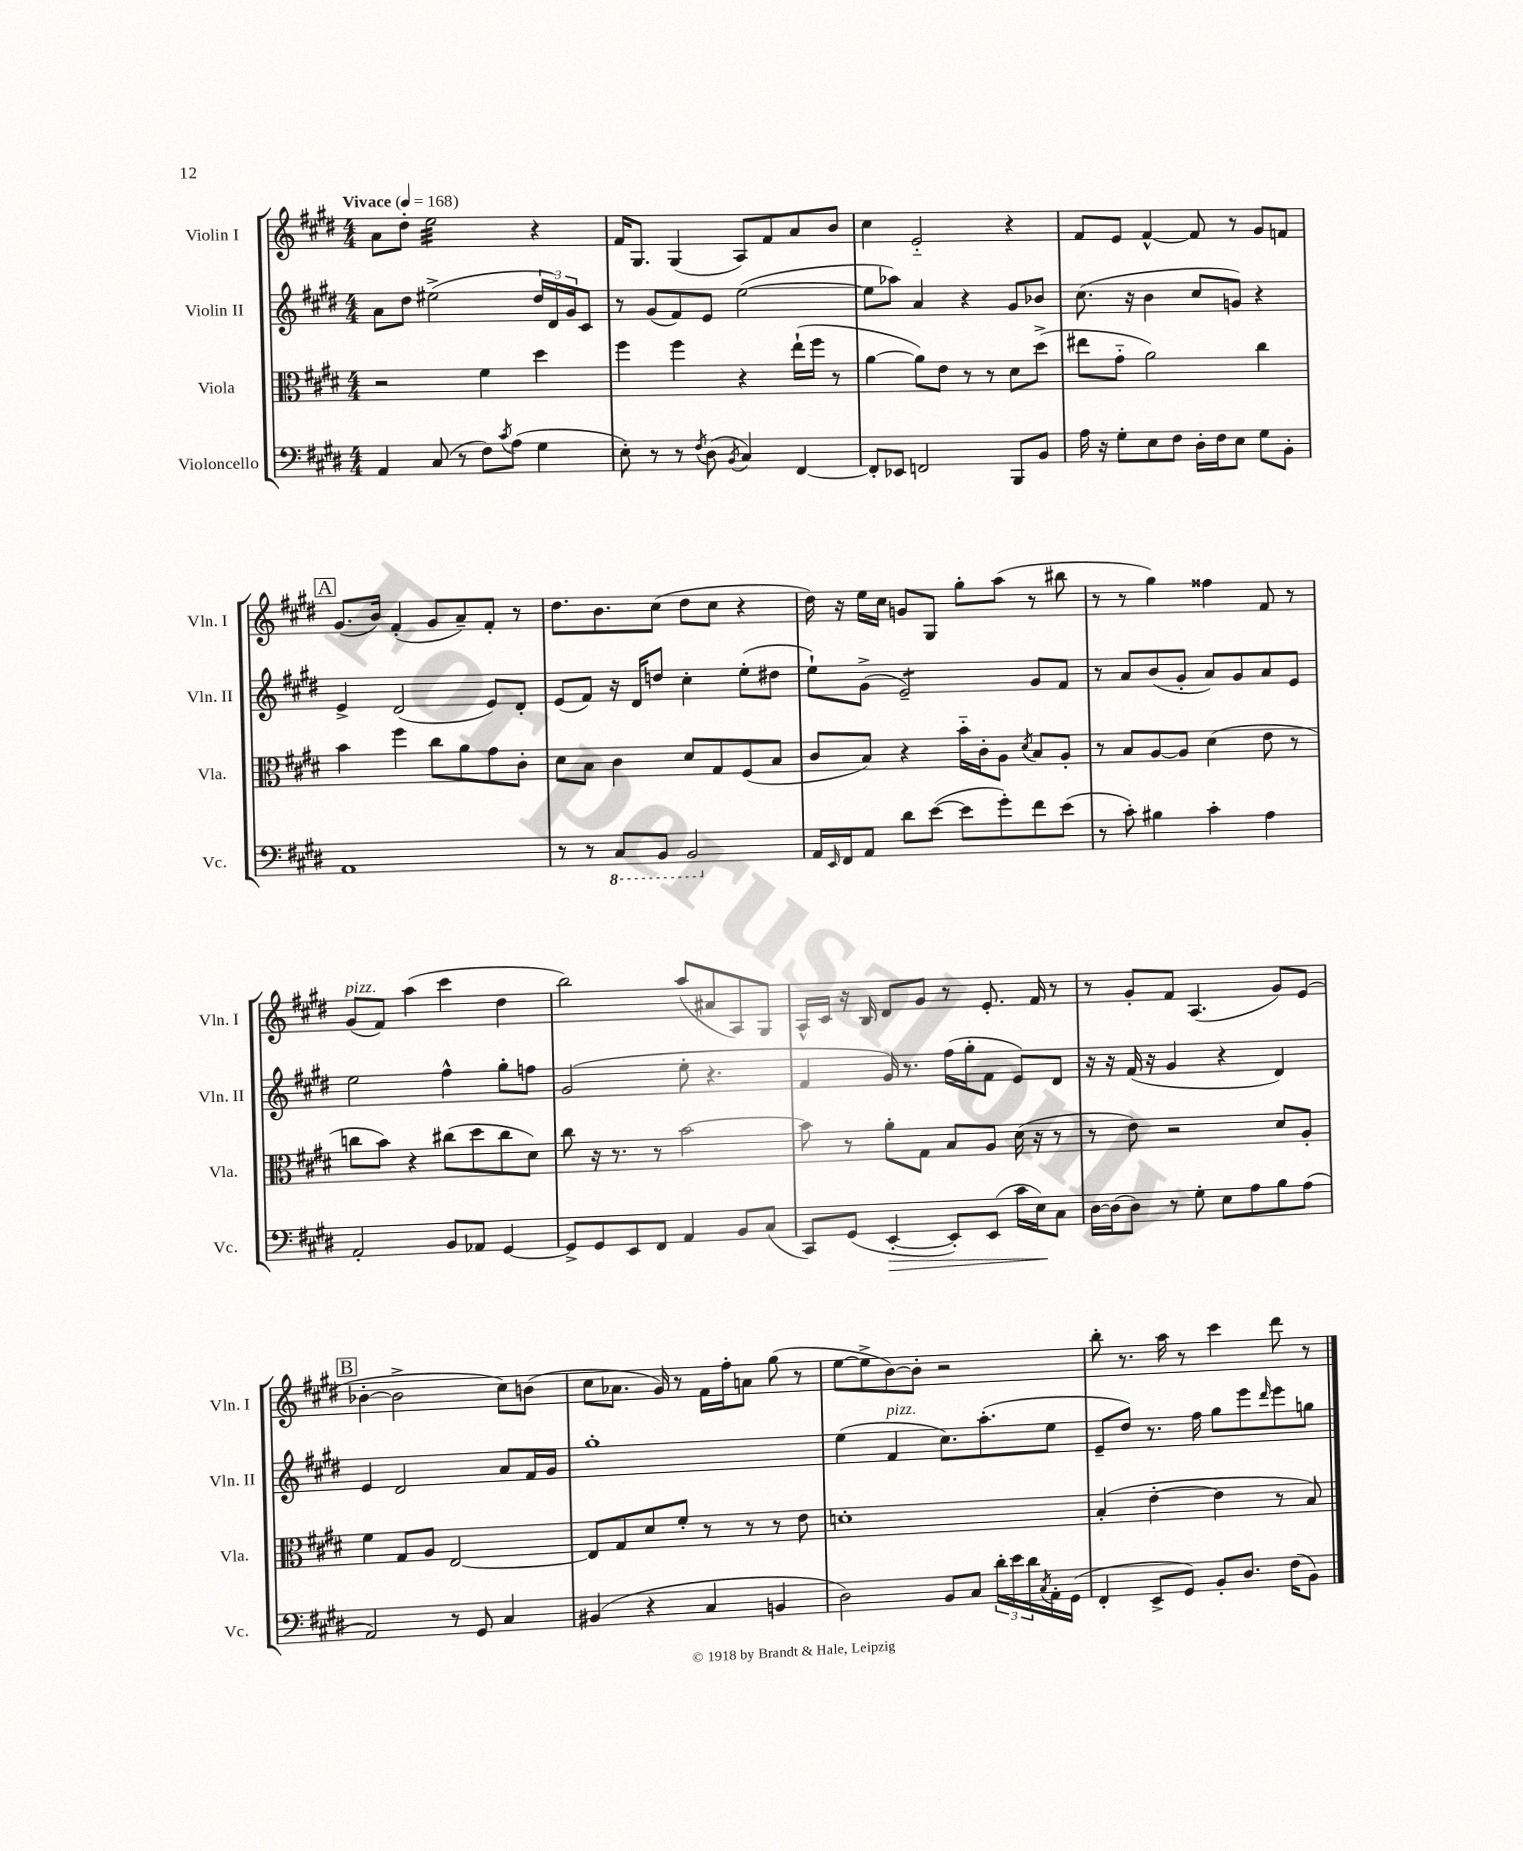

**kern	**kern	**kern	**kern
*staff4	*staff3	*staff2	*staff1
*clefF4	*clefC3	*clefG2	*clefG2
*k[f#c#g#d#]	*k[f#c#g#d#]	*k[f#c#g#d#]	*k[f#c#g#d#]
*M4/4	*M4/4	*M4/4	*M4/4
*MM168	*MM168	*MM168	*MM168
4AA/	2r	8a\L	8a\L
.	.	8dd#\J	8dd#'\J
(8C#/	.	(2ee#^\	2ee\
8r	.	.	.
8F#\L)	4f#\	.	.
8qc#/	.	.	.
(8A\J	.	.	.
4G#\	4dd#\	24dd#/LL	4r
.	.	24d#/)	.
.	.	24g#/J	.
.	.	8c#/J	.
=	=	=	=
8E'\)	4ff#\	8r	16f#/LK
.	.	.	8.G#/J
8r	.	(8g#/L	.
8r	4ff#\	8f#/)	(4G#/
8qF#/	.	.	.
(8D#\	.	8e/J	.
8qBB/	.	.	.
4C#/)	4r	([2ee\	8A/L)
.	.	.	8f#/
[4FF#/	(16ee`\LL	.	8a/
.	16ff#\JJ	.	.
.	8r	.	8b/J
=	=	=	=
8FF#'/]L	[4a\	8ee\]L	4cc#\
8EE-/J	.	8aa-\J)	.
2FF/	8a\]L)	4a/	2e'~/
.	8e\J	.	.
.	8r	4r	.
.	8r	.	.
8BBB/L	8d#\L	8g#/L	4r
8BB/J	(8dd#^\J	8b-/J	.
=	=	=	=
16A\	8ee#\L	(8.cc#\	8f#/L
16r	.	.	.
8G#'\L	8g#'~\J	.	8e/J
.	.	16r	.
8E\	2a\)	4b\	[4f#^^/
8F#\J	.	.	.
16D#'\LL	.	8cc#/L	8f#/]
16F#\J	.	.	.
8E\J	.	8g/J)	8r
8G#\L	4cc#\	4r	8g#/L
8BB'\J	.	.	8f/J
=	=	=	=
1AA	4b\	4e^/	(8.g#/L
.	.	.	16b/Jk)
.	4ff#\	(2d#/	(4f#'/
.	8cc#\L	.	8g#/L
.	8a\	.	8a~/)
.	8g#\	8e/L)	8f#'/J
.	8c#'\J	8d#'/J	8r
=	=	=	=
8r	8d#\L	(8e/L	8.dd#\L
8r	8B\J	8f#/J)	.
.	.	.	8.b\
8CC#/L	4c#\	16r	.
.	.	16d#/LK	.
8BBB/J	.	8dd/J	(8cc#\J
2BBB/	8d#/L	4cc#'\	8dd#\L
.	8G#/	.	8cc#\J
.	(8F#/	(8ee'\L	4r
.	8B/J	8dd#\J	.
=	=	=	=
16AA/LL	8c#/L	8ee`\L)	16dd#\)
16qqEE/	.	.	.
16FF#/J	.	.	16r
8AA/J	8B/J)	(8g#^\J	16ee\LL
.	.	.	16cc#\JJ
8d#\L	4r	2e~/)	8g/L
([8e\J	.	.	8G#/J
8e\]L	16b'~\LL	.	8gg#'\L
.	16c#'\J	.	.
8g#'\)	8A\J	.	(8aa\J
.	8qd#/	.	.
8f#\	8B/L	8g#/L	8r
(8e\J	8A'/J	8f#/J	8bb#\
=	=	=	=
8r	8r	8r	8r
8c#'\)	8B/L	8a/L	8r
4B#\	[8A/	(8b/	4gg#\)
.	8A/]J	8g#'/J	.
4c#'\	(4d#\	8a/L)	4ff##\
.	.	8g#/	.
4A\	8e\	8a/	8f#/
.	8r	8e/J	8r
=	=	=	=
2AA'/	8cc\L	2ee\	(8g#/L
.	8b\J)	.	8f#/J)
.	4r	.	(4aa\
8BB/L	(8cc#\L	4ff#^^\	4ccc#\
8AA-/J	8dd#\	.	.
[4GG#/	8cc#\	8gg#'\L	4dd#\
.	8d#\J)	8ff\J	.
=	=	=	=
8GG#^/]L	8cc#\	(2g#/	2bb\)
8GG#/	16r	.	.
.	8.r	.	.
8EE/	.	.	.
8FF#/J	8r	.	.
4AA/	[2b\	8ee'\	(8aa/L
.	.	4.r	8a#/
8BB/L	.	.	8A/)
(8C#/J	.	.	8G#/J
=	=	=	=
8CC#/L)	8b\]	4f#/	16A^^/LL
.	.	.	16c#/JJ
(8GG#/J	8r	.	16r
.	.	.	16B/
[4EE'/	8a'\L	16g#/)	8d#/L
.	.	8.r	.
.	8G#\J	.	8g#/J
8EE'/]L)	8B/L	(16ff#\LL	8r
.	.	16gg#'\J	.
(8EE/J	8A/J	8f#\J	8.e'/
16c#\LL	(16d#\	8e/L)	.
16E\J)	16r	.	16f#/
8C#\J	8r	8d#/J	8r
=	=	=	=
[16D#\LL	8r	16r	8r
(16D#\]J	.	16r	.
8D#\J)	8e\)	(16f#/	8g#'/L
.	.	16r	.
8r	2r	4g#/	8f#/J
8G#'\	.	.	(4.A/
8E\L	.	4r	.
8A\	.	.	.
8B\	8d#/L	4d#/)	8g#/L)
(8A\J	8A'/J	.	(8e/J
=	=	=	=
2AA/)	4f#\	4e/	[4b-'\
.	8G#/L	2d#/	2b-^\]
.	8A/J	.	.
8r	[2E/	.	.
8GG#/	.	.	.
4C#/	.	8a/L	8cc#\L)
.	.	16f#/L	(8b\J
.	.	16g#/JJ	.
=	=	=	=
(4BB#/	8E/]L	1gg#'	8cc#\L
.	8G#/	.	8.a-\J
4r	8d#/	.	.
.	.	.	16g#/)
.	8f#'/J	.	8r
4C#/	8r	.	16f#\LL
.	.	.	16ff#'\J
.	8r	.	8a\J
4BB/	8r	.	(8gg#\
.	8e\	.	8r
=	=	=	=
2D#\)	1d'	(4ee\	[8ee\L
.	.	.	8ee^\]
.	.	4f#/	[8b\)
.	.	.	8b'\]J
8BB/L	.	8.cc#\L)	2r
8C#/J	.	.	.
.	.	(8.aa'\	.
24d#'\LL	.	.	.
24e\	.	.	.
24d#\	.	.	.
8qC#/	.	.	.
16AA'\	.	8ee\J	.
(16GG#\JJ	.	.	.
=	=	=	=
4FF#'/	(4B'/	8e~/L	8bb'\
.	.	8dd#/J)	8.r
8EE^/L	[4e'\	8.r	.
.	.	.	16aa\
8GG#/J)	.	.	8r
.	.	16ff#\	.
8BB'/L	4e\]	8gg#\L	4ccc#\
8.D#/J	.	8eee\	.
.	.	16qqddd#/	.
.	8r	8eee\	8ddd#\
(16F#\LK	.	.	.
8BB\J)	8B/)	8gg\J	8r
==	==	==	==
*-	*-	*-	*-
